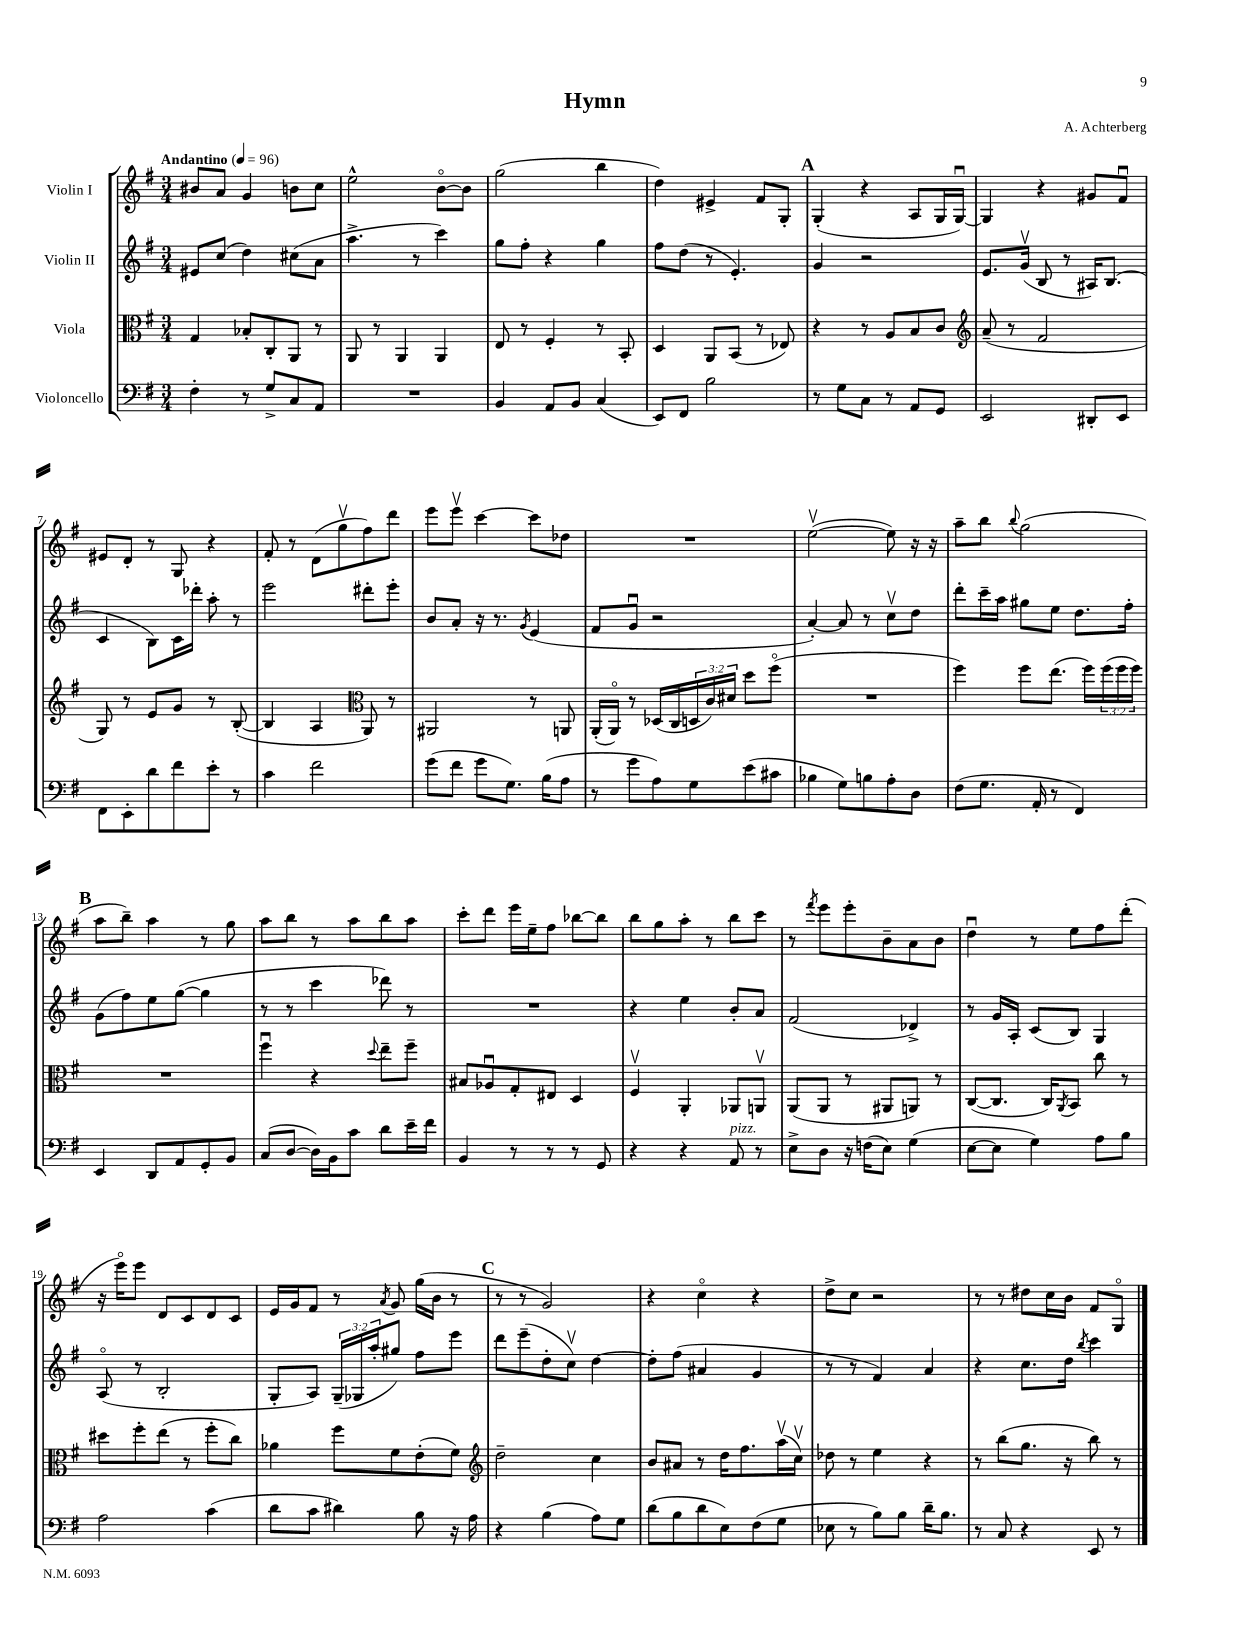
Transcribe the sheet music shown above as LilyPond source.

\header { title = "Hymn" composer = "A. Achterberg" }
<<
\new StaffGroup <<
\new Staff = "s0" \with { instrumentName = "Violin I" } {
    \clef treble \key g \major \numericTimeSignature \time 3/4 \tempo "Andantino" 4 = 96
    bis'8 a'8 g'4 b'8 c''8 |
    e''2-^ b'8~\flageolet b'8 |
    g''2( b''4 |
    d''4) eis'4-> fis'8 g8-. |
    \mark \markup { \bold "A" } g4-.( r4 a8 g16 g16~\downbow) |
    g4 r4 gis'8 fis'8\downbow |
    eis'8 d'8-. r8 g8 r4 |
    fis'8-. r8 d'8( g''8\upbow fis''8) d'''8 |
    e'''8 e'''8\upbow c'''4~ c'''8 des''8 |
    R2. |
    e''2~\upbow( e''8) r16 r16 |
    a''8-- b''8 \appoggiatura { b''8 } g''2( |
    \mark \markup { \bold "B" } a''8 b''8--) a''4 r8 g''8 |
    a''8 b''8 r8 a''8 b''8 a''8 |
    c'''8-. d'''8 e'''16 e''16-- fis''8 bes''8~ bes''8 |
    b''8 g''8 a''8-. r8 b''8 c'''8 |
    r8 \acciaccatura { fis'''8 } e'''8 e'''8-. b'8-- a'8 b'8 |
    d''4\downbow r8 e''8 fis''8 d'''8-.( |
    r16 e'''16\flageolet) e'''8 d'8 c'8 d'8 c'8 |
    e'16 g'16 fis'8 r8 \acciaccatura { a'8 } g'8 g''16( b'16 r8 |
    \mark \markup { \bold "C" } r8 r8 g'2) |
    r4 c''4\flageolet r4 |
    d''8-> c''8 r2 |
    r8 r8 dis''8 c''16 b'16 fis'8 g8\flageolet \bar "|." |
}
\new Staff = "s1" \with { instrumentName = "Violin II" } {
    \clef treble \key g \major \numericTimeSignature \time 3/4 \override Staff.TupletNumber.text = #tuplet-number::calc-fraction-text
    eis'8 c''8( d''4) cis''8( a'8 |
    a''4.-> r8 c'''4) |
    g''8 fis''8-. r4 g''4 |
    fis''8 d''8( r8 e'4.-.) |
    \mark \markup { \bold "A" } g'4 r2 |
    e'8. g'16\upbow( b8 r8 ais16) b8.( |
    c'4 b8) c'16 des'''16-. a''8-. r8 |
    e'''2 dis'''8-. e'''8-. |
    b'8 a'8-. r16 r8. \acciaccatura { g'8 } e'4( |
    fis'8 g'8\downbow r2 |
    a'4~-.) a'8 r8 c''8\upbow d''8 |
    d'''8-. c'''16-- a''16 gis''8 e''8 d''8. fis''16-. |
    \mark \markup { \bold "B" } g'8( fis''8) e''8 g''8~( g''4 |
    r8 r8 c'''4 des'''8) r8 |
    R2. |
    r4 e''4 b'8-. a'8 |
    fis'2( des'4->) |
    r8 g'16 a16-. c'8( b8) g4 |
    a8\flageolet( r8 b2-. |
    g8-. a8) \tuplet 3/2 { g16--( ges16 a''16-. } gis''8) fis''8 e'''8 |
    \mark \markup { \bold "C" } d'''8 e'''8--( d''8-. c''8\upbow) d''4~ |
    d''8-. fis''8( ais'4 g'4 |
    r8 r8 fis'4) a'4 |
    r4 c''8. d''16 \acciaccatura { b''8 } c'''4 \bar "|." |
}
\new Staff = "s2" \with { instrumentName = "Viola" } {
    \clef alto \key g \major \numericTimeSignature \time 3/4 \override Staff.TupletNumber.text = #tuplet-number::calc-fraction-text
    g4 bes8-. c8-. a,8 r8 |
    a,8 r8 a,4 a,4 |
    e8 r8 fis4-. r8 b,8-. |
    d4 a,8 b,8( r8 ees8) |
    \mark \markup { \bold "A" } r4 r8 a8 b8 c'8 |
    \clef treble a'8--( r8 fis'2 |
    g8) r8 e'8 g'8 r8 b8~-.( |
    b4 a4 \clef alto a,8) r8 |
    ais,2 r8 a,8 |
    a,16-.( a,16\flageolet) r8 des16( c16 \tuplet 3/2 { d16 c'16) dis'16 } d''8 fis''8\flageolet( |
    R2. |
    fis''4) fis''8 e''8.( fis''16) \tuplet 3/2 { fis''16( fis''16 fis''16) } |
    \mark \markup { \bold "B" } R2. |
    fis''4\downbow r4 \appoggiatura { d''8 } e''8-- fis''8-- |
    bis8 aes8\downbow g8-. eis8 d4 |
    fis4\upbow a,4-. aes,8 a,8\upbow |
    a,8( a,8 r8 ais,8 a,8) r8 |
    c8~( c8. c16) \acciaccatura { a,8 } b,8 c''8 r8 |
    dis''8 fis''8-. e''8( r8 fis''8-. c''8) |
    aes'4 fis''8 fis'8 e'8-.( fis'8) |
    \mark \markup { \bold "C" } \clef treble d''2-- c''4 |
    b'8 ais'8 r8 d''16 fis''8. a''16\upbow( c''16\upbow) |
    des''8 r8 e''4 r4 |
    r8 b''8( g''8. r16 b''8) r8 \bar "|." |
}
\new Staff = "s3" \with { instrumentName = "Violoncello" } {
    \clef bass \key g \major \numericTimeSignature \time 3/4
    fis4-. r8 g8-> c8 a,8 |
    R2. |
    b,4 a,8 b,8 c4( |
    e,8) fis,8 b2 |
    \mark \markup { \bold "A" } r8 g8 c8 r8 a,8 g,8 |
    e,2 dis,8-. e,8 |
    fis,8 e,8-. d'8 fis'8 e'8-. r8 |
    c'4 fis'2 |
    g'8( fis'8 g'8 g8.) b16( a8 |
    r8 g'8 a8) g8 e'8( cis'8 |
    bes4 g8) b8 a8-. d8 |
    fis8( g8. a,16-. r8 fis,4) |
    \mark \markup { \bold "B" } e,4 d,8 a,8 g,8-. b,8 |
    c8( d8~ d16) b,16 c'8 d'8 e'16-- fis'16 |
    b,4 r8 r8 r8 g,8 |
    r4 r4 a,8^\markup { \italic "pizz." } r8 |
    e8-> d8 r16 f16( e8) g4( |
    e8~ e8 g4) a8 b8 |
    a2 c'4( |
    d'8 c'8 dis'4) b8 r16 a16 |
    \mark \markup { \bold "C" } r4 b4( a8) g8 |
    d'8( b8 d'8 e8) fis8( g8 |
    ees8 r8 b8) b8 d'16-- b8. |
    r8 c8 r4 e,8 r8 \bar "|." |
}
>>
>>
